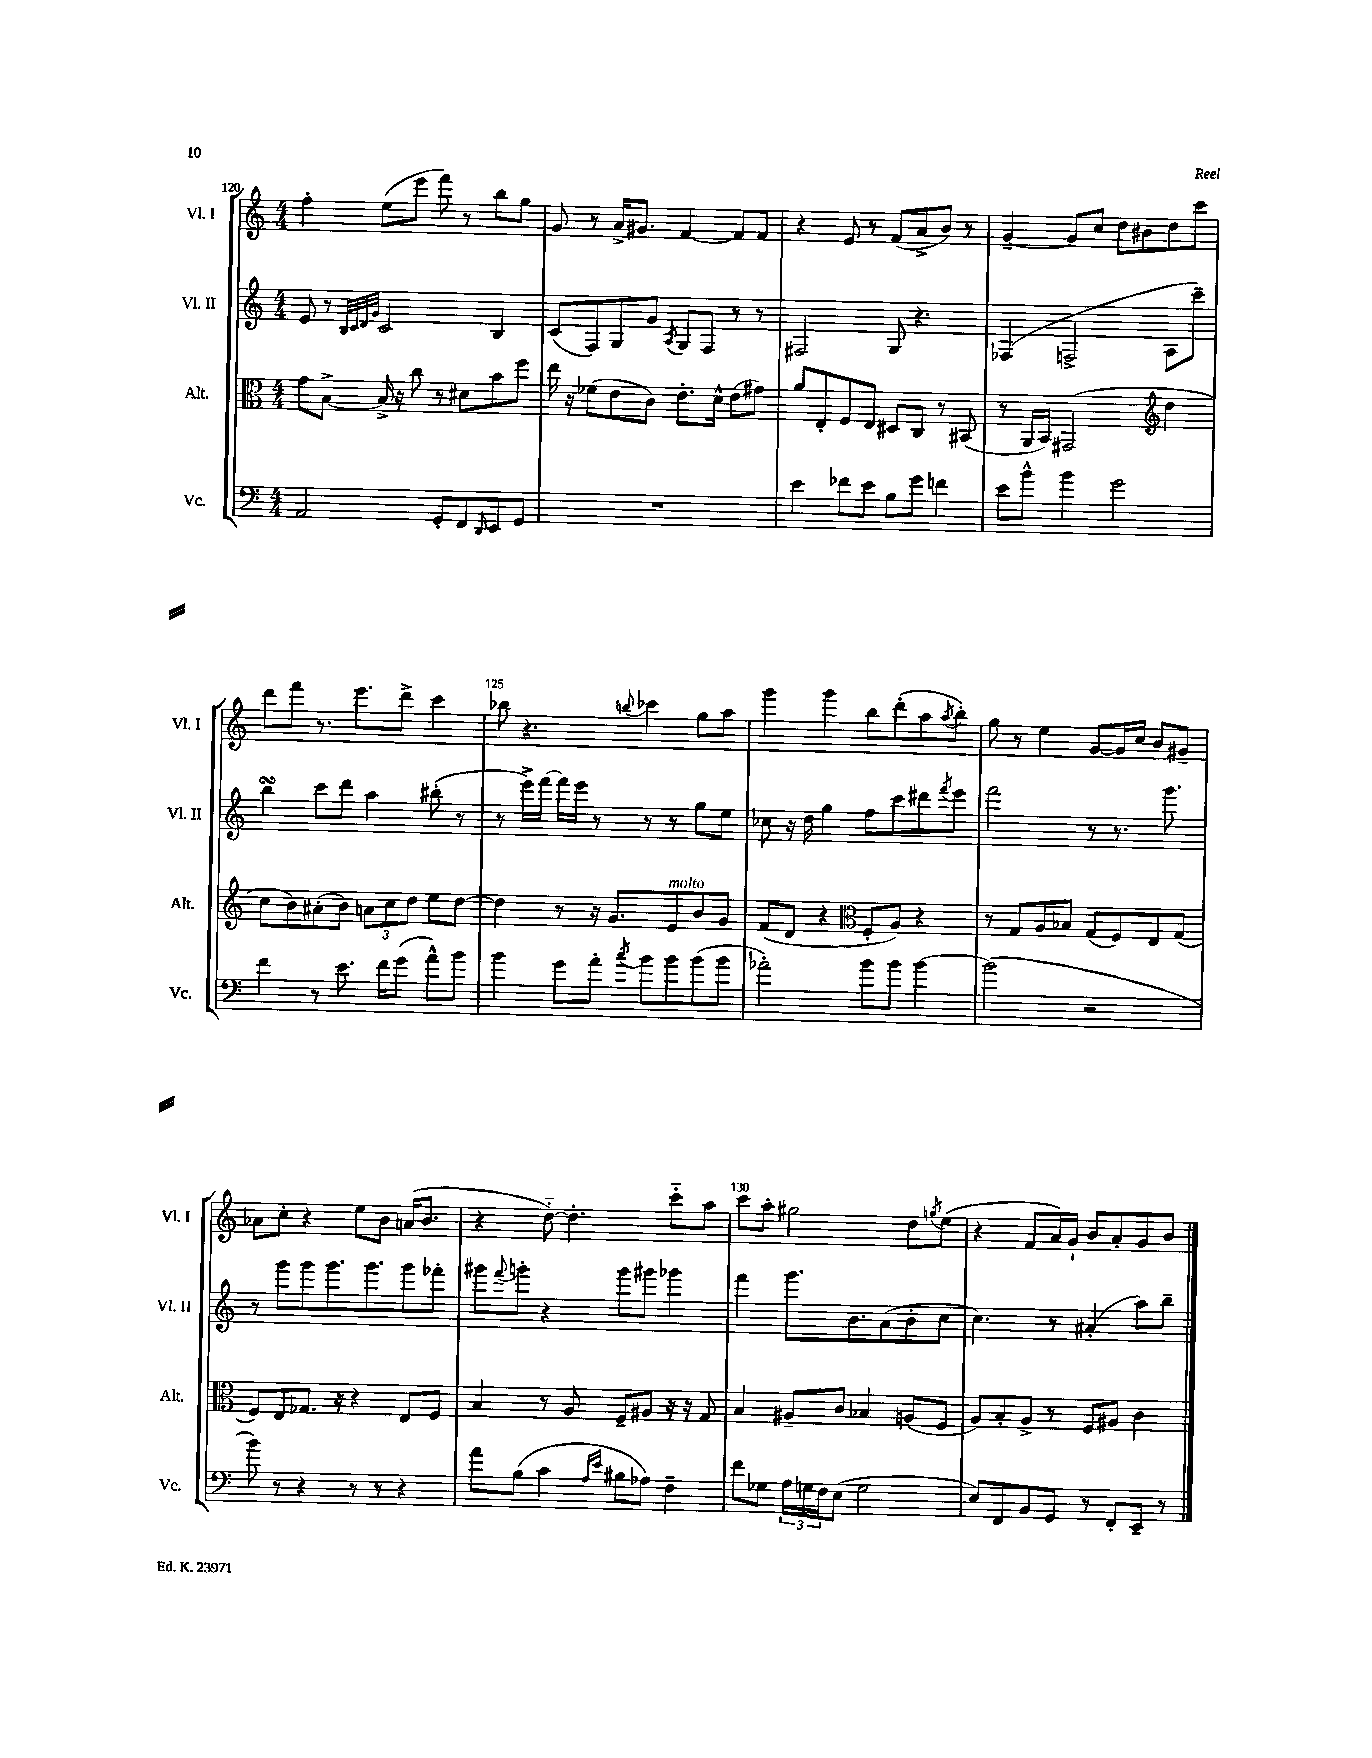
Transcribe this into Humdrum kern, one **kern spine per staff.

**kern	**kern	**kern	**kern
*staff4	*staff3	*staff2	*staff1
*clefF4	*clefC3	*clefG2	*clefG2
*k[]	*k[]	*k[]	*k[]
*M4/4	*M4/4	*M4/4	*M4/4
2AA	8g	8e	4ff'
.	[8B^	8r	.
.	.	32qqB	.
.	.	32qqc	.
.	.	32qqd	.
.	.	32qqg	.
.	16B^]	2c	(8ee
.	16r	.	.
.	8cc	.	8eee
8GG'	8r	.	8fff)
8FF	8d#	.	8r
16qqDD	.	.	.
8EE	8b	4B	8bb
8GG	8ff	.	8gg
=	=	=	=
1r	16ee	(8c	8g
.	16r	.	.
.	(8f-	8F)	8r
.	8e	8G	16a^
.	.	.	8.g#
.	8c)	8g	.
.	.	8qA	.
.	8.e'	8G	[4f
.	.	8F	.
.	16d^^	.	.
.	(8e	8r	8f]
.	8g#)	8r	8f
=	=	=	=
4e	8a	2F#	4r
.	8E'	.	.
8f-	8F	.	8e
8e	8E	.	8r
8B	8D#	8G	(8f
8g	8C	4.r	8a^
4f	8r	.	8b)
.	(8BB#	.	8r
=	=	=	=
8e	8r	(4F-	[4g~
8b^^	16AA	.	.
.	16BB)	.	.
4b	(2GG#	2F^	8g]
.	.	.	8cc
2g	.	.	8dd
.	.	.	8b#
*	*clefG2	*	*
.	4dd	8A	8dd
.	.	8ccc~)	8ccc
=	=	=	=
4f	8cc	4bb	8ddd
.	8b)	.	8fff
8r	(8a#'	8ccc	8.r
8.e	8b)	8ddd	.
.	.	.	8.eee
.	12a	4aa	.
16f	.	.	.
.	12cc	.	.
(8g	.	.	8ddd^
.	12dd	.	.
8a^^)	8ee	(8bb#'	4ccc
8b	[8dd	8r	.
=	=	=	=
4b	4dd]	8r	8bb-
.	.	16eee^)	4.r
.	.	[16fff	.
8g	8r	16fff]	.
.	.	16eee	.
8a'	16r	8r	.
.	8.g	.	.
8qcc	.	.	8qqbb
8b	.	8r	4ccc-
8b	8e	8r	.
(8b	8b	8gg	8gg
8b	8g	8ee	8aa
=	=	=	=
2a-')	(8f	8cc-	4ggg
.	8d	16r	.
.	.	16dd	.
.	4r	4gg	4ggg
*	*clefC3	*	*
8b	8F'	8ff	8bb
8b	8A)	8ccc	(8ddd'
[4b	4r	8ddd#	8aa
.	.	8qfff	8qaa
.	.	8eee	8bb')
=	=	=	=
(2b]	8r	2fff	8gg
.	8G	.	8r
.	8A	.	4ee
.	8B-	.	.
2r	(8G	8r	[8g
.	8F)	8.r	16g]
.	.	.	16cc
.	8E	.	8b
.	.	8.ggg	.
.	(8G	.	8g#~
=	=	=	=
8b)	8F)	8r	8a-
8r	8E	8ggg	8cc'
4r	8.G-	8ggg	4r
.	.	8.ggg	.
.	16r	.	.
8r	4r	.	8ee
.	.	8.ggg	.
8r	.	.	8b
4r	8E	8ggg	(16a
.	.	.	8.b
.	8F	8fff-'	.
=	=	=	=
8a	4B	8ggg#	4r
.	.	8qqfff	.
(8B	.	8ggg'	.
4c	8r	4r	[8dd'~)
.	8A	.	4.dd']
16qqA	.	.	.
16qqe	.	.	.
8B#	8F~	8ggg	.
8A-)	8A#	8ggg#	.
4F~	16r	4ggg-	8ccc'~
.	16r	.	.
.	8G	.	8aa
=	=	=	=
8f	4B	4fff	8ccc
8G-	.	.	8aa'
24A	8A#~	8.ggg	2gg#
24G	.	.	.
24F	.	.	.
(8E	8c	.	.
.	.	8.b	.
2G	4B-	.	.
.	.	(8a	.
.	(8A	8b'	8dd
.	.	.	8qgg
.	8F	8cc	(8ee
=	=	=	=
8E)	8A)	4.cc)	4r
8FF	8B'	.	.
8BB	8A^	.	8f
8GG	8r	8r	16a)
.	.	.	16g`
8r	8F	(4a#'	8b
8FF'	8A#	.	8a'
8EE~	4c	8aa)	8g
8r	.	8bb~	8b
==	==	==	==
*-	*-	*-	*-
